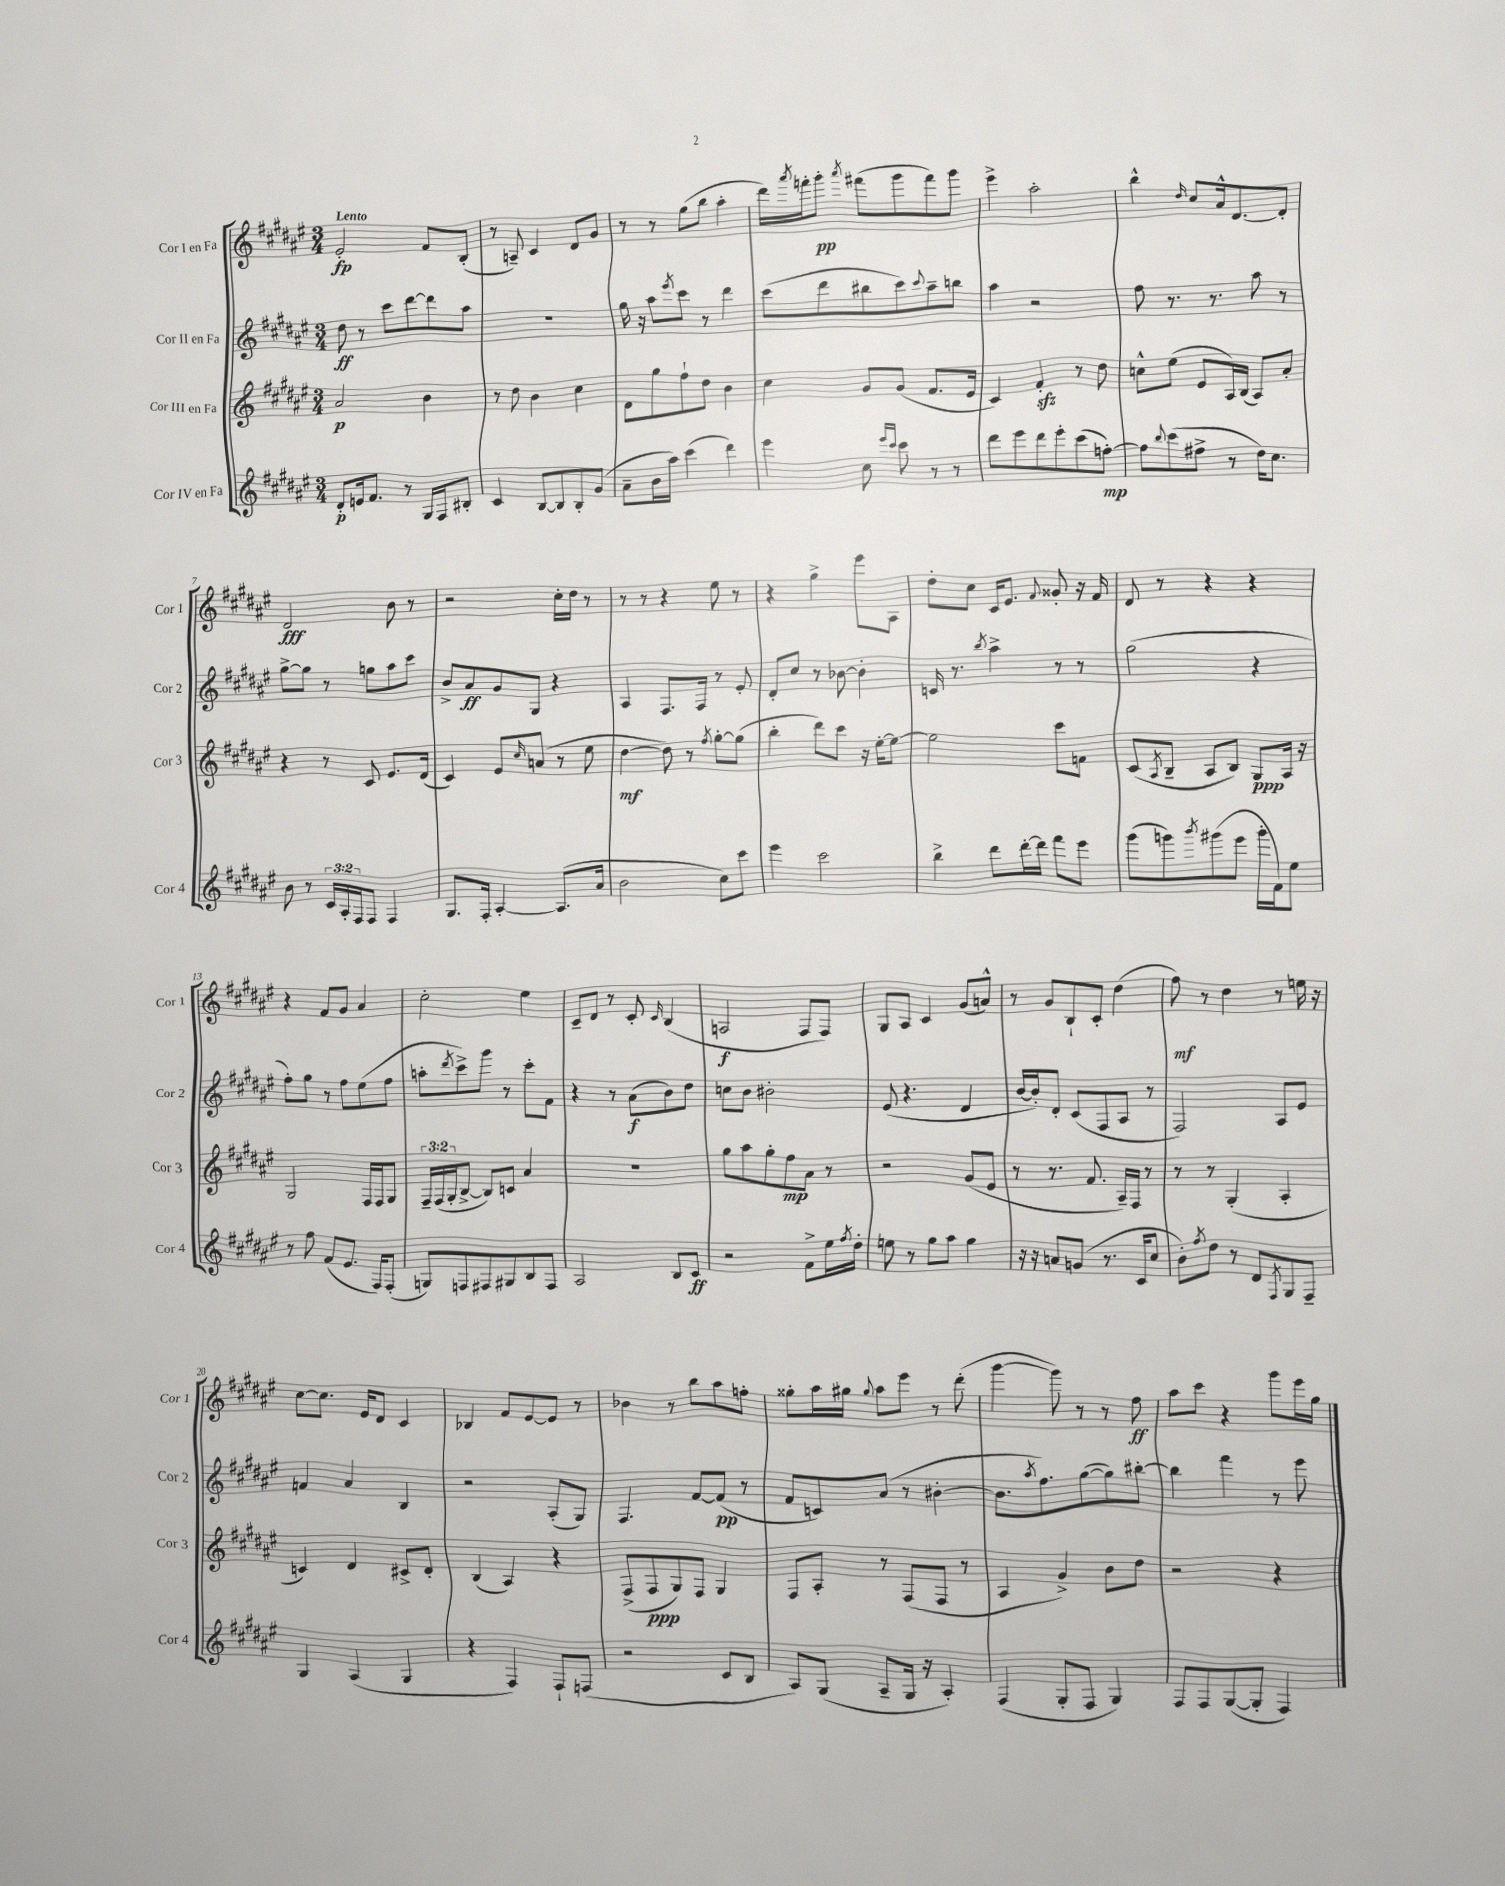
<<
\new StaffGroup <<
\new Staff = "s0" \with { instrumentName = "Cor I en Fa" shortInstrumentName = "Cor 1" } {
    \clef treble \key fis \major \numericTimeSignature \time 3/4 \tempo "Lento"
    eis'2-.\fp fis'8 b8-.( |
    r8 a8--) cis'4 dis'8 gis'8 |
    r8 r8 gis''8( b''8 ais''4-. |
    dis'''16) \acciaccatura { ais'''8 } f'''16-. gis'''8-.\pp \acciaccatura { ais'''8 } fis'''8( gis'''8 fis'''8) gis'''8 |
    eis'''4-> ais''2-. |
    b''4-^ \grace { dis''16 } cis''8 ais'16-^ dis'8.~ dis'8-. |
    dis'2\fff b'8 r8 |
    r2 cis''16-. dis''16 r8 |
    r8 r8 r4 eis''8 r8 |
    r4 gis''4-> eis'''8 ais8 |
    dis''8-. cis''8 cis'16 eis'8. \appoggiatura { fis'8 } gisis'8-. r16 fis'16 |
    dis'8 r8 r4 r4 |
    r4 fis'8 gis'8 ais'4 |
    cis''2-. eis''4 |
    cis'8-- dis'8 r8 cis'8-. \grace { cis'16 } b4( |
    a2\f fis8 fis8) |
    gis8 ais8 cis'4 gis'8( a'8-^) |
    r8 gis'8 b8-! cis'8-. dis''4( |
    fis''8\mf) r8 dis''4 r8 e''16 r16 |
    cis''8~ cis''8. eis'16 dis'8 cis'4 |
    bes4 fis'8 eis'8~ eis'8 r8 |
    bes'4 r8 b''8 ais''8 f''8-. |
    gisis''8-. ais''16 gis''16 \appoggiatura { gis''8 } ais''8 eis'''8 r8 dis'''8-.( |
    gis'''4~ gis'''8) r8 r8 fis''8\ff |
    ais''8 cis'''8 r4 gis'''8 eis'''16 gis''16 \bar "|." |
}
\new Staff = "s1" \with { instrumentName = "Cor II en Fa" shortInstrumentName = "Cor 2" } {
    \clef treble \key fis \major \numericTimeSignature \time 3/4
    dis''8\ff r8 cis'''8 dis'''8~ dis'''8 ais''8 |
    R2. |
    gis''16 r16 ais''8 \acciaccatura { eis'''8 } cis'''8 r8 dis'''4 |
    cis'''8( dis'''8 bis''8 cis'''8) \appoggiatura { cis'''8 } ais''8-- b''8 |
    ais''4 r2 |
    fis''8 r8. r8. ais''8 r8 |
    gis''8~-> gis''8 r8 g''8 ais''8 cis'''8 |
    b'8-> ais'8\ff gis'8 gis8 r4 |
    ais4 fis8. fis16 r8 eis'8-. |
    dis'8-. cis''8 r8 bes'8~ bes'4-. |
    c'16 r8. \acciaccatura { b''8 } ais''4-> r8 r8 |
    gis''2( r4 |
    fis''8-.) gis''8 r8 fis''8 eis''8( fis''8 |
    a''8-. \acciaccatura { dis'''8 } cis'''8->) gis'''8 r8 cis'''8-. fis'8 |
    r4 r8 ais'8\f( b'8) dis''8 |
    c''8 b'8 bis'2-. |
    eis'8( r4. dis'4 |
    b'16~ b'16-.) dis'8-. cis'8( fis8 ais8 r8 |
    fis2) ais8 eis'8 |
    f'4 ais'4 b4 |
    r2 ais8-.( gis8) |
    fis4. fis'8~ fis'8\pp( r8 |
    fis'8 c'8) ais'8( r8 bis'4~-. |
    bis'8. \acciaccatura { ais''8 } fis''8.) gis''8~( gis''8) bis''8~-. |
    bis''4 fis'''4 r8 eis'''8 \bar "|." |
}
\new Staff = "s2" \with { instrumentName = "Cor III en Fa" shortInstrumentName = "Cor 3" } {
    \clef treble \key fis \major \numericTimeSignature \time 3/4 \override Staff.TupletNumber.text = #tuplet-number::calc-fraction-text
    ais'2\p b'4 |
    r8 dis''8 b'4 cis''4 |
    dis'8 gis''8 fis''8-! dis''8 b'4 |
    cis''4 gis'8 gis'8( fis'8. eis'16 |
    cis'4) fis'4-.\sfz r8 dis''8 |
    c''8-^ eis''8( eis'8 ais16) b16( ais8) ais'8-. |
    r4 r8 cis'8 eis'8. dis'16( |
    cis'4) eis'8 \grace { cis''16 } a'8( r8 eis''8 |
    dis''4~\mf dis''8) r8 \acciaccatura { fis''8 } gis''8~-. gis''8( |
    b''4-. dis'''8) cis'''8 r16 eis''16~-. eis''8~ |
    eis''2 cis'''8 f'8 |
    cis'8( \acciaccatura { ais8 } b8-- ais8 b8) gis8\ppp ais16 r16 |
    gis2 fis16 fis16 gis8 |
    \tuplet 3/2 { fis16-- fis16( gis16-. } b8~-> b8) c'8 ais'4 |
    R2. |
    gis''8 ais''8 gis''8-. fis''8\mp ais'8 r8 |
    r2 gis'8( eis'8 |
    r8 r8. fis'8. ais16--) fis16 r8 |
    r8 r8 gis4-.( ais4-. |
    c'4) dis'4 cis'8-> dis'8-. |
    b4( ais4) r4 |
    fis8->( fis8\ppp gis8) fis8 gis4 |
    fis8 ais8-. r8 fis8( fis8 r8 |
    ais4 gis'4->) b'8 dis''8 |
    r2 r4 \bar "|." |
}
\new Staff = "s3" \with { instrumentName = "Cor IV en Fa" shortInstrumentName = "Cor 4" } {
    \clef treble \key fis \major \numericTimeSignature \time 3/4 \override Staff.TupletNumber.text = #tuplet-number::calc-fraction-text
    dis'8-.\p e'16 fis'8. r8 gis16 fis16 bis8-. |
    cis'4 b8~ b8 b8-. gis'8( |
    ais'8-- b'16 ais''16) cis'''4( dis'''4) |
    eis'''4 cis''8 \grace { eis'''16 cis'''16 } cis'''8 r8 r8 |
    dis'''8 eis'''8 dis'''8 eis'''8-. cis'''8( f''8~-.\mp) |
    f''8 \appoggiatura { b''8 } cis'''8( fis''8-> r8 dis''16) cis''8. |
    b'8 r8 \tuplet 3/2 { cis'16 ais16-. fis16 } fis8 fis4 |
    gis8. fis16-. ais4~-. ais8.( ais'16 |
    b'2 cis''8) cis'''8 |
    eis'''4 cis'''2 |
    b''4-> dis'''8 dis'''16~-. dis'''16 fis'''8 eis'''8 |
    gis'''8( g'''8) \acciaccatura { b'''8 } gis'''8( eis'''8 gis'''16-. fis'16) eis''8 |
    r8 fis''8 fis'8( eis'8. fis16) fis8-.( |
    g8) f8 fis8 gis8 b8 fis8 |
    ais2 b8 cis'8\ff |
    r2 fis'8-> eis''16 \acciaccatura { fis''8 } dis''16-. |
    e''8 r8 gis''8 ais''8 gis''4 |
    r16 r16 a'8 g'8( r8. cis'16 cis''8 |
    b'8-.) \acciaccatura { fis''8 } dis''8 r8 dis'8 \acciaccatura { fis8 } gis8 fis8-- |
    gis4 ais4( gis4 |
    r4 fis4) fis8-! f8( |
    r2 cis'8 b8 |
    ais8) gis8( ais8-- gis16 r16 ais4-.) |
    fis4( gis8-. fis8 gis4) |
    fis8 fis8 gis8~( gis8-. fis4) \bar "|." |
}
>>
>>
